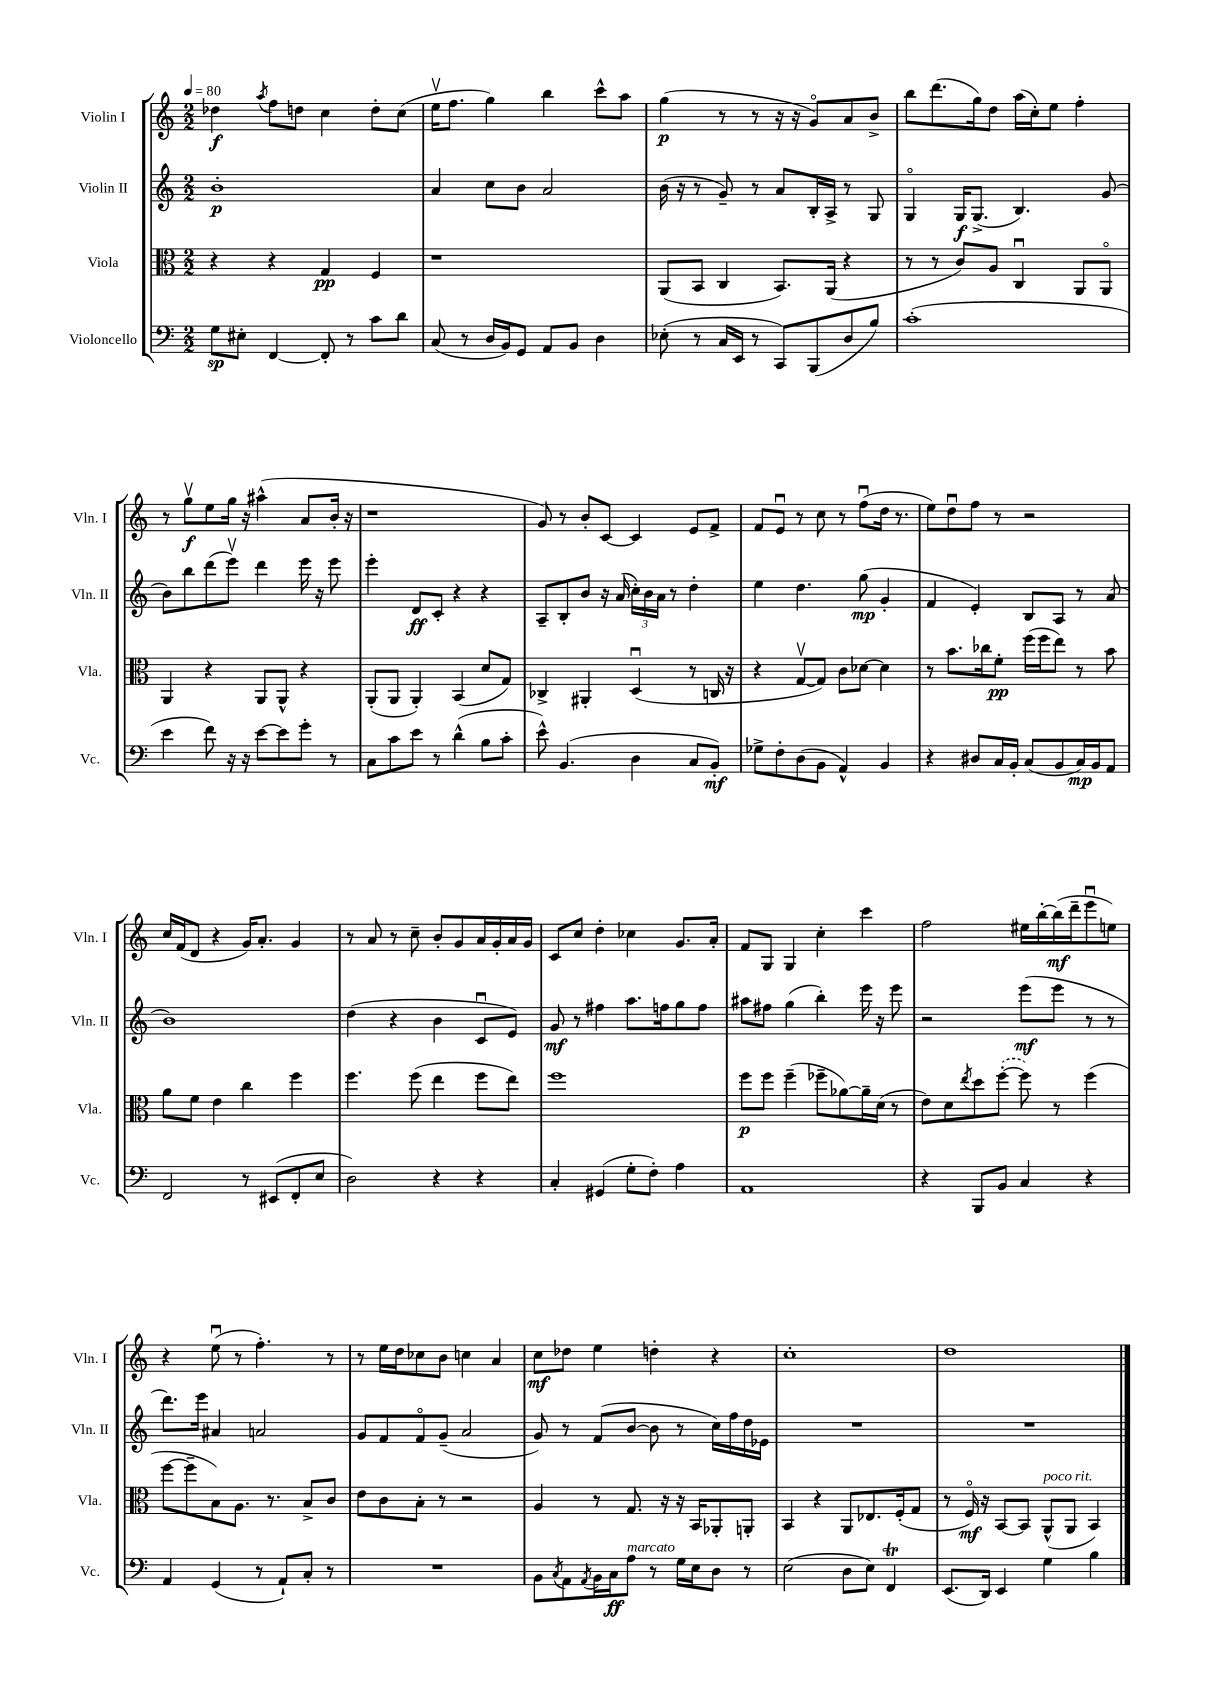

**kern	**dynam	**kern	**dynam	**kern	**dynam	**kern	**dynam
*part4	*part4	*part3	*part3	*part2	*part2	*part1	*part1
*staff4	*staff4	*staff3	*staff3	*staff2	*staff2	*staff1	*staff1
*I"Violoncello	*	*I"Viola	*	*I"Violin II	*	*I"Violin I	*
*I'Vc.	*	*I'Vla.	*	*I'Vln. II	*	*I'Vln. I	*
*clefF4	*	*clefC3	*	*clefG2	*	*clefG2	*
*k[]	*	*k[]	*	*k[]	*	*k[]	*
*M2/2	*	*M2/2	*	*M2/2	*	*M2/2	*
*MM80	*	*MM80	*	*MM80	*	*MM80	*
=1	=1	=1	=1	=1	=1	=1	=1
8G\L	sp	4r	.	1b'	p	4dd-X\	f
8E#X'\J	.	.	.	.	.	.	.
.	.	.	.	.	.	8qaa/	.
[4FF/	.	4r	.	.	.	8ff\L	.
.	.	.	.	.	.	8ddn\J	.
8FF'/]	.	4G/	pp	.	.	4cc\	.
8r	.	.	.	.	.	.	.
8c\L	.	4F/	.	.	.	8dd'\L	.
8d\J	.	.	.	.	.	(8cc\J	.
=2	=2	=2	=2	=2	=2	=2	=2
(8C/	.	1r	.	4a/	.	16eev\KL	.
.	.	.	.	.	.	8.ff\J	.
8r	.	.	.	.	.	.	.
16D/LL	.	.	.	8cc\L	.	4gg\)	.
16BB/J)	.	.	.	.	.	.	.
8GG/J	.	.	.	8b\J	.	.	.
8AA/L	.	.	.	2a/	.	4bb\	.
8BB/J	.	.	.	.	.	.	.
4D\	.	.	.	.	.	8ccc^^\L	.
.	.	.	.	.	.	8aa\J	.
=3	=3	=3	=3	=3	=3	=3	=3
(8E-X'\	.	(8AA/L	.	(16b\	.	(4gg\	p
.	.	.	.	16r	.	.	.
8r	.	8BB/J	.	8r	.	.	.
16C/LL	.	4C/	.	8g~/)	.	8r	.
16EE/JJ	.	.	.	.	.	.	.
8r	.	.	.	8r	.	8r	.
8CC/L)	.	8.BB/L)	.	8a/L	.	16r	.
.	.	.	.	.	.	16r	.
(8BBB/	.	.	.	16B'/L	.	8g/L)	.
.	.	(16AA/Jk	.	16A^/JJ	.	.	.
8D/	.	4r	.	8r	.	8a/	.
8B/J)	.	.	.	8G/	.	8b^/J	.
=4	=4	=4	=4	=4	=4	=4	=4
(1c'	.	8r	.	4G/	.	8bb\L	.
.	.	8r	.	.	.	(8.ddd\	.
.	.	8c/L)	.	16G/KL	f	.	.
.	.	.	.	(8.G^/J	.	16gg\k)	.
.	.	8A/J	.	.	.	8dd\J	.
.	.	4Cu/	.	4.B/)	.	(16aa\LL	.
.	.	.	.	.	.	16cc'\J)	.
.	.	.	.	.	.	8ee\J	.
.	.	8AA/L	.	.	.	4ff'\	.
.	.	8AA/J	.	(8g/	.	.	.
!!LO:LB:g=z
=5	=5	=5	=5	=5	=5	=5	=5
4e\	.	4AA/	.	8b\L)	.	8r	.
.	.	.	.	8bb\	.	8ggv\L	f
8f\)	.	4r	.	(8ddd\	.	8ee\	.
16r	.	.	.	8eeev\J)	.	16gg\Jk	.
16r	.	.	.	.	.	16r	.
[8e\L	.	8AA/L	.	4ddd\	.	(4aa#X^^\	.
8e\]	.	8AA^^/J	.	.	.	.	.
8g'\J	.	4r	.	16eee\	.	8a/L	.
.	.	.	.	16r	.	.	.
8r	.	.	.	8eee\	.	16b'/Jk	.
.	.	.	.	.	.	16r	.
=6	=6	=6	=6	=6	=6	=6	=6
8C\L	.	(8AA'/L	.	4eee'\	.	1r	.
8c\	.	8AA/J	.	.	.	.	.
8e\J	.	4AA'/)	.	8d/L	ff	.	.
8r	.	.	.	8c'/J	.	.	.
(4d^^\	.	(4BB/	.	4r	.	.	.
8B\L	.	8d/L	.	4r	.	.	.
8c'\J	.	8G/J)	.	.	.	.	.
=7	=7	=7	=7	=7	=7	=7	=7
8e^^\)	.	4C-X^/	.	8A~/L	.	8g/)	.
(4.BB/	.	.	.	8B'/	.	8r	.
.	.	4AA#X'/	.	8b/J	.	8b'/L	.
.	.	.	.	16r	.	[8c/J	.
.	.	.	.	(16a/	.	.	.
4D\	.	(4Du/	.	24cc'\LL)	.	4c/]	.
.	.	.	.	24b\	.	.	.
.	.	.	.	24a\JJ	.	.	.
.	.	.	.	8r	.	.	.
8C/L	.	8r	.	4dd'\	.	8e/L	.
8BB'/J)	mf	16Cn/	.	.	.	8f^/J	.
.	.	16r	.	.	.	.	.
=8	=8	=8	=8	=8	=8	=8	=8
8G-X^\L	.	4r	.	4ee\	.	8f/L	.
8F'\	.	.	.	.	.	8eu/J	.
(8D\	.	[8Gv/L	.	4.dd\	.	8r	.
8BB\J	.	8G/J])	.	.	.	8cc\	.
4AA^^/)	.	8c\L	.	.	.	8r	.
.	.	[8d-X\J	.	(8gg\	mp	(8ffu\L	.
4BB/	.	4d-\]	.	4g'/	.	16dd\Jk	.
.	.	.	.	.	.	8.r	.
=9	=9	=9	=9	=9	=9	=9	=9
4r	.	8r	.	4f/	.	8ee\L)	.
.	.	8.b\L	.	.	.	8ddu\	.
8D#X/L	.	.	.	4e'/)	.	8ff\J	.
.	.	16cc-X\k	.	.	.	.	.
16C/L	.	8f'\J	pp	.	.	8r	.
16BB'/JJ	.	.	.	.	.	.	.
(8C/L	.	(16ff\LL	.	8B/L	.	2r	.
.	.	16ff\J	.	.	.	.	.
8BB/	.	8ee\J)	.	8A/J	.	.	.
16C/L)	mp	8r	.	8r	.	.	.
16BB/J	.	.	.	.	.	.	.
8AA/J	.	8b\	.	(8a/	.	.	.
!!LO:LB:g=z
=10	=10	=10	=10	=10	=10	=10	=10
2FF/	.	8a\L	.	1b)	.	16cc/LL	.
.	.	.	.	.	.	(16f/J	.
.	.	8f\J	.	.	.	8d/J	.
.	.	4e\	.	.	.	4r	.
8r	.	4cc\	.	.	.	16g/KL)	.
.	.	.	.	.	.	8.a'/J	.
(8EE#X/L	.	.	.	.	.	.	.
8FF'/	.	4ff\	.	.	.	4g/	.
8E/J	.	.	.	.	.	.	.
=11	=11	=11	=11	=11	=11	=11	=11
2D\)	.	4.ff\	.	(4dd\	.	8r	.
.	.	.	.	.	.	8a/	.
.	.	.	.	4r	.	8r	.
.	.	(8ff\	.	.	.	8cc~\	.
4r	.	4ee\	.	4b\	.	8b'/L	.
.	.	.	.	.	.	8g/	.
4r	.	8ff\L	.	8cu/L	.	16a/L	.
.	.	.	.	.	.	16g'/	.
.	.	8ee\J)	.	8e/J)	.	16a/	.
.	.	.	.	.	.	16g/JJ	.
=12	=12	=12	=12	=12	=12	=12	=12
4C'/	.	1ff	.	8g/	mf	8c/L	.
.	.	.	.	8r	.	8cc/J	.
(4GG#X/	.	.	.	4ff#X\	.	4dd'\	.
8G'\L	.	.	.	8.aa\L	.	4cc-X\	.
8F'\J)	.	.	.	.	.	.	.
.	.	.	.	16ffn\k	.	.	.
4A\	.	.	.	8gg\	.	8.g/L	.
.	.	.	.	8ff\J	.	.	.
.	.	.	.	.	.	16a'/Jk	.
=13	=13	=13	=13	=13	=13	=13	=13
1AA	.	8ff\L	p	8aa#X\L	.	8f/L	.
.	.	8ff\J	.	8ff#X\J	.	8G/J	.
.	.	(4ff~\	.	(4gg\	.	4G/	.
.	.	8ff-X~\L	.	4bb'\)	.	4cc'\	.
.	.	[8a-X\)	.	.	.	.	.
.	.	16a-~\L]	.	16eee\	.	4ccc\	.
.	.	(16d\JJ	.	16r	.	.	.
.	.	8r	.	8eee\	.	.	.
=14	=14	=14	=14	=14	=14	=14	=14
4r	.	8e\L)	.	2r	.	2ff\	.
.	.	8d\	.	.	.	.	.
.	.	8qee/	.	.	.	.	.
8BBB/L	.	8dd\	.	.	.	.	.
8BB/J	.	([8ff'\J	.	.	.	.	.
4C/	.	8ff\])	.	(8eee\L	mf	16ee#X\LL	.
.	.	.	.	.	.	[16bb'\	.
.	.	8r	.	8eee\J	.	(16bb\]	mf
.	.	.	.	.	.	16ddd~\J	.
4r	.	(4ff\	.	8r	.	8eeeu\	.
.	.	.	.	8r	.	8een\J)	.
!!LO:LB:g=z
=15	=15	=15	=15	=15	=15	=15	=15
4AA/	.	[8ff\L	.	8.ddd\L)	.	4r	.
.	.	8ff~\]	.	.	.	.	.
.	.	.	.	16eee\Jk	.	.	.
(4GG/	.	8B\)	.	4a#X/	.	(8eeu\	.
.	.	8.A\J	.	.	.	8r	.
8r	.	.	.	2an/	.	4.ff'\)	.
.	.	8.r	.	.	.	.	.
8AA`/L)	.	.	.	.	.	.	.
8C'/J	.	8B^/L	.	.	.	.	.
8r	.	8c/J	.	.	.	8r	.
=16	=16	=16	=16	=16	=16	=16	=16
1r	.	8e\L	.	8g/L	.	8r	.
.	.	8c\	.	8f/	.	16ee\LL	.
.	.	.	.	.	.	16dd\J	.
.	.	8B'\J	.	8f/	.	8cc-X\	.
.	.	8r	.	(8g~/J	.	8b\J	.
.	.	2r	.	2a/	.	4ccn\	.
.	.	.	.	.	.	4a/	.
=17	=17	=17	=17	=17	=17	=17	=17
8BB\L	.	4A/	.	8g/)	.	8cc\L	mf
8qC/	.	.	.	.	.	.	.
8AA\	.	.	.	8r	.	8dd-X\J	.
8qAA/	.	.	.	.	.	.	.
16BB\L	.	8r	.	(8f/L	.	4ee\	.
16C\J	ff	.	.	.	.	.	.
!LO:TX:a:i:t=marcato	!	!	!	!	!	!	!
8A\J	.	8.G/	.	[8b/J	.	.	.
8r	.	.	.	8b\]	.	4ddn'\	.
.	.	16r	.	.	.	.	.
16G\LL	.	16r	.	8r	.	.	.
16E\J	.	16BB/KL	.	.	.	.	.
8D\J	.	8AA-X'/	.	16cc\LL)	.	4r	.
.	.	.	.	16ff\	.	.	.
8r	.	8AAn'/J	.	16dd\	.	.	.
.	.	.	.	16e-X\JJ	.	.	.
=18	=18	=18	=18	=18	=18	=18	=18
(2E\	.	4BB/	.	1r	.	1cc'	.
.	.	4r	.	.	.	.	.
8D\L	.	8AA/L	.	.	.	.	.
8E\J)	.	8.E-X/	.	.	.	.	.
4FFT/	.	.	.	.	.	.	.
.	.	(16F'/k	.	.	.	.	.
.	.	8G/J	.	.	.	.	.
=19	=19	=19	=19	=19	=19	=19	=19
(8.EE/L	.	8r	.	1r	.	1dd	.
.	.	16F/)	mf	.	.	.	.
16DD/Jk)	.	16r	.	.	.	.	.
4EE/	.	[8BB/L	.	.	.	.	.
.	.	8BB/J]	.	.	.	.	.
!	!	!LO:TX:a:i:t=poco rit.	!	!	!	!	!
4G\	.	(8AA^^/L	.	.	.	.	.
.	.	8AA/J	.	.	.	.	.
4B\	.	4BB/)	.	.	.	.	.
==	==	==	==	==	==	==	==
*-	*-	*-	*-	*-	*-	*-	*-
